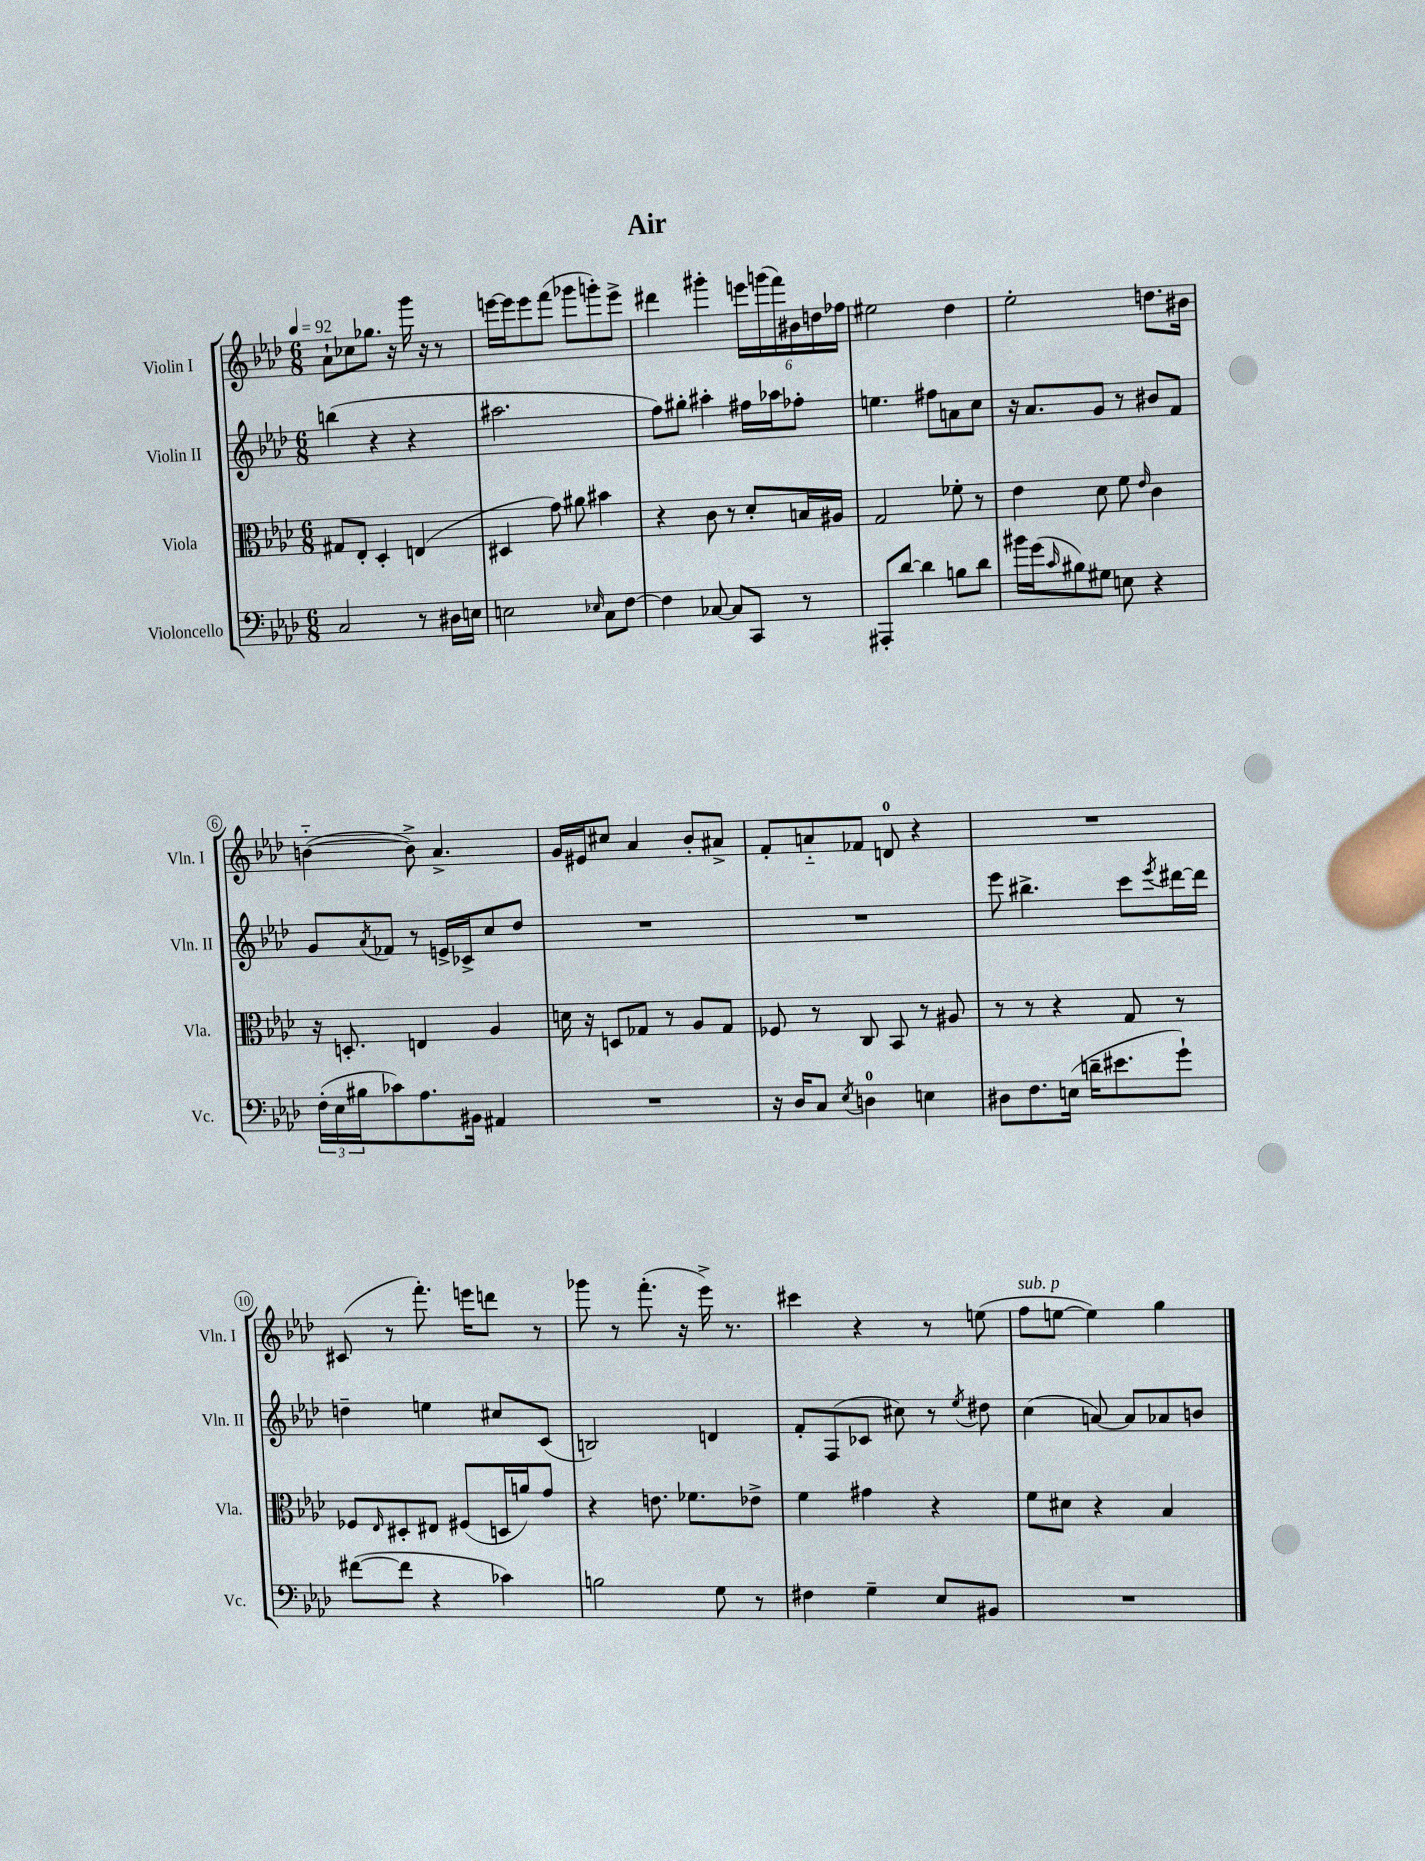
\header { title = "Air" }
<<
\new StaffGroup <<
\new Staff = "s0" \with { instrumentName = "Violin I" shortInstrumentName = "Vln. I" } {
    \clef treble \key aes \major \numericTimeSignature \time 6/8 \tempo 4 = 92
    aes'8-! ces''8 ges''8. r16 g'''16 r16 r8 |
    e'''16~ e'''16 e'''8 f'''8( ges'''8 g'''8-.) e'''8-> |
    dis'''4 gis'''4-. \tuplet 6/4 { e'''16 g'''16( f'''16) bis'16 d''16 fes''16 } |
    eis''2 des''4 |
    ees''2-. d''8. bis'16 |
    b'4~-_( b'8->) aes'4.-> |
    g'16 eis'16 cis''8 aes'4 bes'8-. ais'8-> |
    f'8-. a'8-_ fes'8 d'8-0 r4 |
    R2. |
    cis'8( r8 f'''8.-.) e'''16 d'''8 r8 |
    ges'''8 r8 f'''8.-.( r16 ees'''16->) r8. |
    cis'''4 r4 r8 e''8( |
    f''8^\markup { \italic "sub. p" } e''8~ e''4) g''4 \bar "|." |
}
\new Staff = "s1" \with { instrumentName = "Violin II" shortInstrumentName = "Vln. II" } {
    \clef treble \key aes \major \numericTimeSignature \time 6/8
    b''4( r4 r4 |
    ais''2. |
    f''8) gis''8-. ais''4-. fis''16 aes''16 fes''8-. |
    e''4. fis''8 a'8 c''8 |
    r16 aes'8. g'8 r8 bis'8 f'8 |
    g'8 \acciaccatura { aes'8 } fes'8 r8 e'16-> ces'16-> c''8 des''8 |
    R2. |
    R2. |
    ees'''8 bis''4.-> c'''8 \acciaccatura { ees'''8 } dis'''16~ dis'''16 |
    d''4-- e''4 cis''8 c'8( |
    b2) d'4 |
    f'8-. f8( ces'8 cis''8) r8 \acciaccatura { ees''8 } dis''8 |
    c''4( a'8~) a'8 aes'8 b'8 \bar "|." |
}
\new Staff = "s2" \with { instrumentName = "Viola" shortInstrumentName = "Vla." } {
    \clef alto \key aes \major \numericTimeSignature \time 6/8
    gis8 ees8-. des4-. e4( |
    dis4 g'8) ais'8 bis'4 |
    r4 c'8 r8 des'8-. b16 ais16 |
    g2 fes'8-. r8 |
    ees'4 des'8 f'8 \grace { ees'16 } c'4 |
    r16 d8.-. e4 aes4 |
    d'16 r16 d8 ges8 r8 aes8 ges8 |
    fes8 r8 c8 bes,8 r8 ais8 |
    r8 r8 r4 g8 r8 |
    fes8 \grace { ees16 } dis8-. eis8 fis8( d16 a'16) g'8 |
    r4 e'8. fes'8. ees'8-> |
    f'4 gis'4 r4 |
    f'8 dis'8 r4 bes4 \bar "|." |
}
\new Staff = "s3" \with { instrumentName = "Violoncello" shortInstrumentName = "Vc." } {
    \clef bass \key aes \major \numericTimeSignature \time 6/8
    c2 r8 dis16 e16 |
    e2 \grace { ees16 } c8 f8~ |
    f4 ces8~ ces8 c,8 r8 |
    ais,,8-. des'8~ des'4 b8 des'8 |
    bis'16 g'16( \grace { c'16 } bis8) gis8 e8 r4 |
    \tuplet 3/2 { f16-.( ees16 bis16 } ces'8) aes8. bis,16 ais,4 |
    R2. |
    r16 des16 c8 \acciaccatura { ees8 } d4-0 e4 |
    dis8 f8. e16( d'16-- eis'8. g'8-!) |
    fis'8~( fis'8 r4 ces'4) |
    b2 g8 r8 |
    fis4 g4-- ees8 bis,8 |
    R2. \bar "|." |
}
>>
>>
\layout { \context { \Score \override BarNumber.stencil = #(make-stencil-circler 0.1 0.3 ly:text-interface::print) } }
